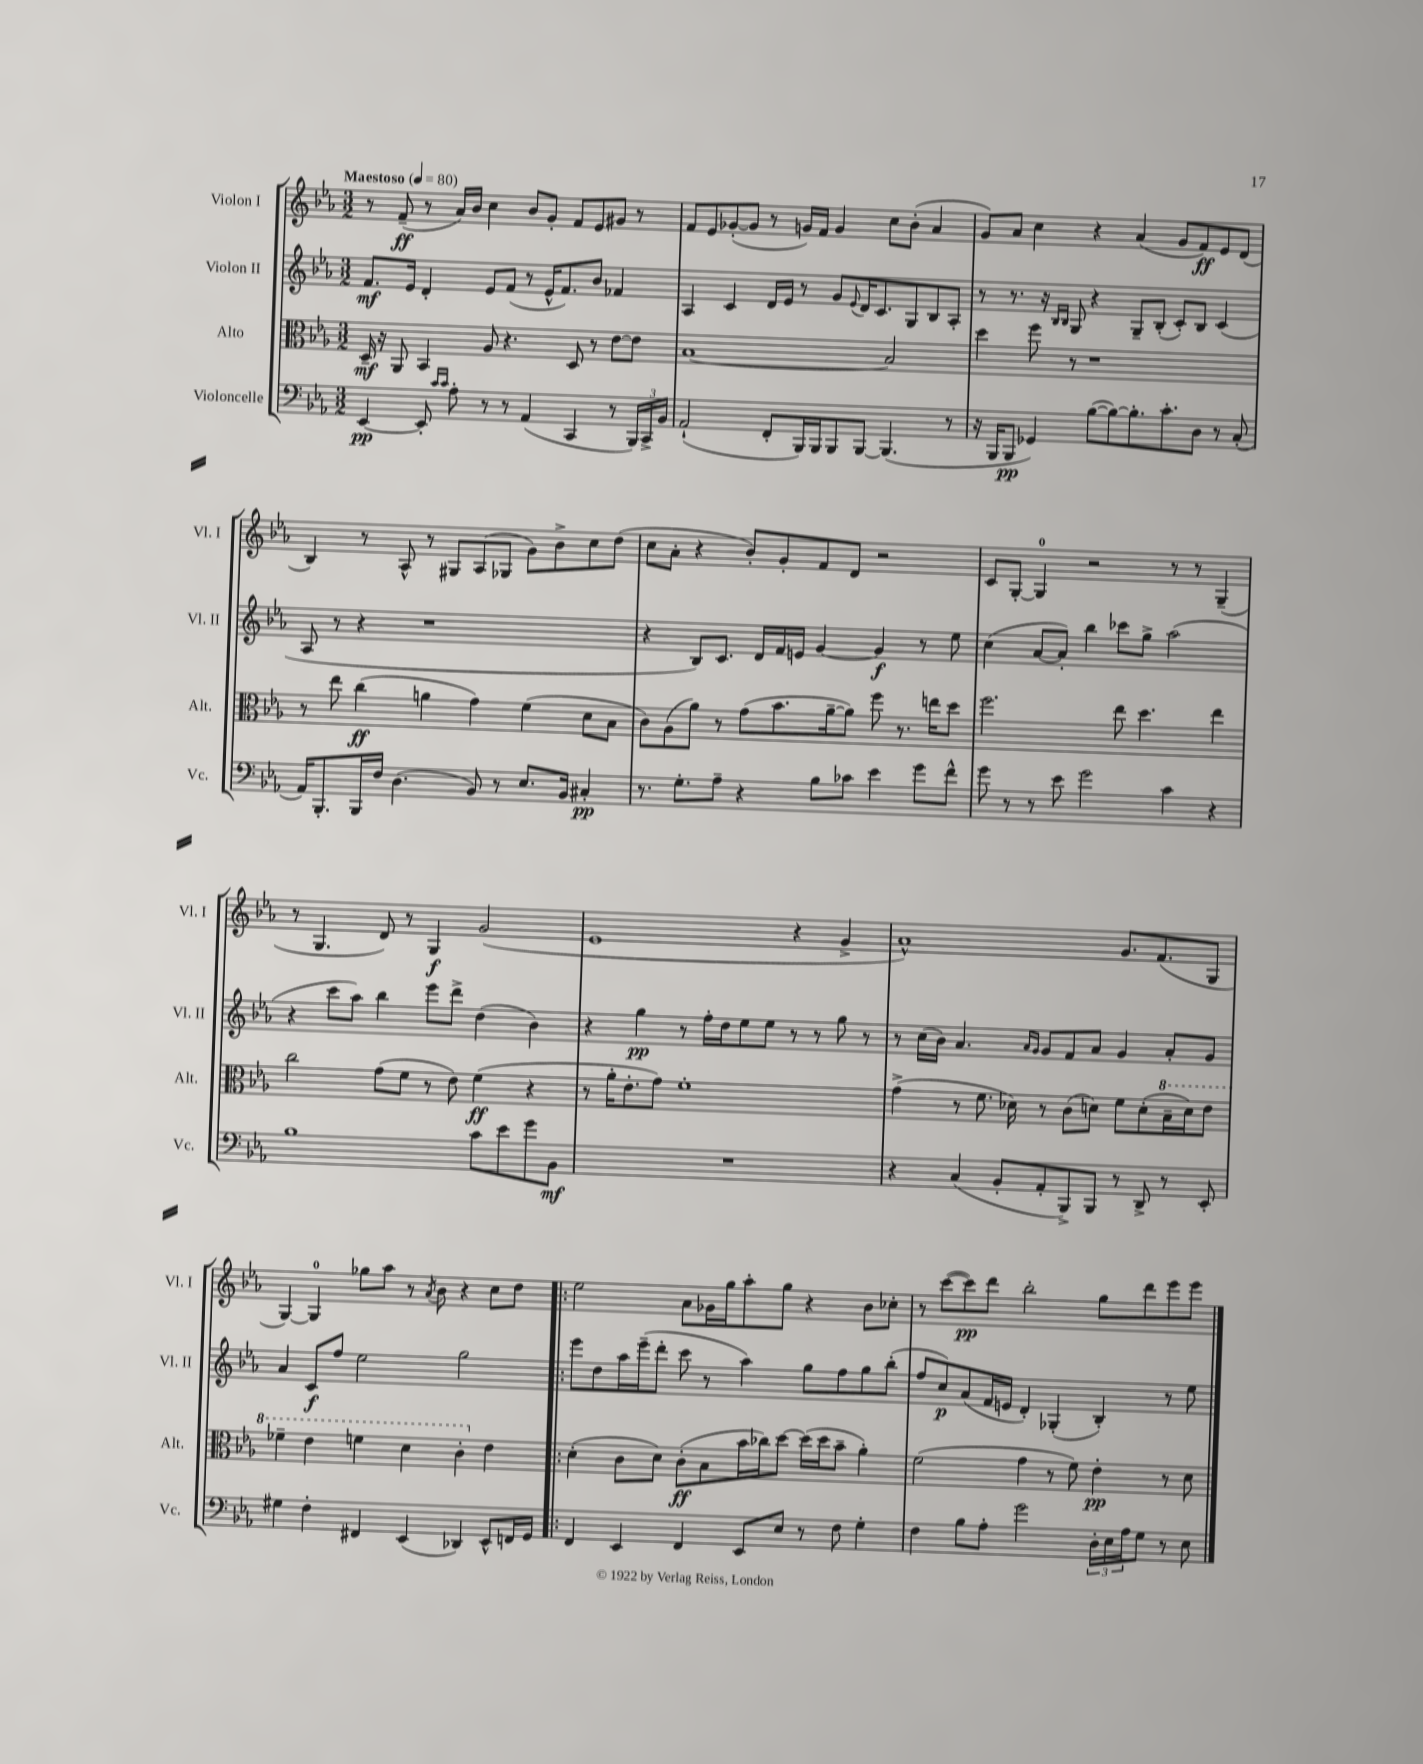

**kern	**dynam	**kern	**dynam	**kern	**dynam	**kern	**dynam
*part4	*part4	*part3	*part3	*part2	*part2	*part1	*part1
*staff4	*staff4	*staff3	*staff3	*staff2	*staff2	*staff1	*staff1
*I"Violoncelle	*	*I"Alto	*	*I"Violon II	*	*I"Violon I	*
*I'Vc.	*	*I'Alt.	*	*I'Vl. II	*	*I'Vl. I	*
*clefF4	*	*clefC3	*	*clefG2	*	*clefG2	*
*k[b-e-a-]	*	*k[b-e-a-]	*	*k[b-e-a-]	*	*k[b-e-a-]	*
*M3/2	*	*M3/2	*	*M3/2	*	*M3/2	*
*MM80	*	*MM80	*	*MM80	*	*MM80	*
=1	=1	=1	=1	=1	=1	=1	=1
!	!	!	!	!	!	!LO:TX:a:B:t=Maestoso	!
[4EE-/	pp	16D~/	mf	8.f/L	mf	8r	.
.	.	16r	.	.	.	.	.
.	.	8AA-/	.	.	.	(8f~/	ff
.	.	.	.	16e-/Jk	.	.	.
8EE-'/]	.	4BB-/	.	4d'/	.	8r	.
16qqc/LL	.	.	.	.	.	.	.
16qqc/JJ	.	.	.	.	.	.	.
8A-'\	.	.	.	.	.	16a-/LL)	.
.	.	.	.	.	.	16b-/JJ	.
8r	.	8A-/	.	8e-/L	.	4cc\	.
8r	.	4.r	.	(8f/J	.	.	.
(4AA-/	.	.	.	8r	.	8b-/L	.
.	.	.	.	16e-^^/KL	.	8g'/J	.
.	.	.	.	8.f/)	.	.	.
4CC/	.	8D/	.	.	.	8f/L	.
.	.	8r	.	8b-/J	.	8e-/	.
8r	.	[8e-\L	.	4f-X/	.	8g#X/J	.
24BBB-/LL)	.	8e-\J]	.	.	.	8r	.
24CC^/	.	.	.	.	.	.	.
24BB-/JJ	.	.	.	.	.	.	.
=2	=2	=2	=2	=2	=2	=2	=2
(2AA-`/	.	[1B-	.	4A-/	.	8f/L	.
.	.	.	.	.	.	8e-/	.
.	.	.	.	4c/	.	([8g-X'/	.
.	.	.	.	.	.	8g-/J]	.
8FF'/L	.	.	.	16d/LL	.	8r	.
.	.	.	.	16e-/JJ	.	.	.
16BBB-/L)	.	.	.	8r	.	16gn/LL)	.
16BBB-/J	.	.	.	.	.	16f/JJ	.
8BBB-/	.	.	.	8g/L	.	4g/	.
.	.	.	.	8qqe-/	.	.	.
[8BBB-/J	.	.	.	16d/K	.	.	.
.	.	.	.	8.c/	.	.	.
(4.BBB-/]	.	2B-/]	.	.	.	8cc\L	.
.	.	.	.	8G/	.	(8b-'\J	.
.	.	.	.	8B-/	.	4a-/	.
8r	.	.	.	8A-'/J	.	.	.
=3	=3	=3	=3	=3	=3	=3	=3
16r	.	4dd\	.	8r	.	8g/L)	.
16BBB-/KL	.	.	.	.	.	.	.
8BBB-/J	pp	.	.	8.r	.	8a-/J	.
4GG-X/)	.	8ff\	.	.	.	4cc\	.
.	.	.	.	16r	.	.	.
.	.	.	.	16qqB-/LL	.	.	.
.	.	.	.	16qqB-/JJ	.	.	.
.	.	8r	.	8G/	.	.	.
([8B-\L	.	1r	.	4r	.	4r	.
8B-\_)	.	.	.	.	.	.	.
8.B-'\]	.	.	.	8G~/L	.	(4a-/	.
.	.	.	.	(8B-'/J	.	.	.
8.c'\	.	.	.	.	.	.	.
.	.	.	.	8c'/L)	.	8g/L	.
8D\J	.	.	.	8B-/J	.	8f/)	ff
8r	.	.	.	(4c/	.	8e-/	.
(8C'/	.	.	.	.	.	(8d/J	.
!!LO:LB:g=z
=4	=4	=4	=4	=4	=4	=4	=4
16AA-/KL)	.	8r	.	8A-/	.	4B-/)	.
8.BBB-'/	.	.	.	.	.	.	.
.	.	8ee-\	.	8r	.	.	.
16BBB-/L	.	(4cc\	ff	4r	.	8r	.
16F/JJ	.	.	.	.	.	.	.
(4.D\	.	.	.	.	.	8A-^^/	.
.	.	4an\	.	1r	.	8r	.
.	.	.	.	.	.	8G#X/L	.
8BB-/)	.	4g\)	.	.	.	(8A-/	.
8r	.	.	.	.	.	8G-X/J	.
8.E-/L	.	(4f\	.	.	.	8g\L)	.
.	.	.	.	.	.	8b-^\	.
16BB-/Jk	.	.	.	.	.	.	.
4C#X'/	pp	8d\L	.	.	.	8cc\	.
.	.	8B-\J	.	.	.	(8dd\J	.
=5	=5	=5	=5	=5	=5	=5	=5
8.r	.	8c\L)	.	4r	.	8cc\L	.
.	.	(8A-\	.	.	.	8a-'\J	.
8.G'\L	.	.	.	.	.	.	.
.	.	8a-\J)	.	8B-/L)	.	4r	.
8A-~\J	.	8r	.	8.c/J	.	.	.
4r	.	(8g\L	.	.	.	8b-'/L)	.
.	.	.	.	16d/LL	.	.	.
.	.	8.b-\	.	16f/	.	8g'/	.
.	.	.	.	16en/JJ	.	.	.
8B-\L	.	.	.	[4g/	.	8f/	.
.	.	[16a-~\k	.	.	.	.	.
8c-X\J	.	8a-\J])	.	.	.	8d/J	.
4e-\	.	8ff\	.	4g/]	f	2r	.
.	.	8.r	.	.	.	.	.
8g\L	.	.	.	8r	.	.	.
.	.	16een\KL	.	.	.	.	.
8f^^\J	.	8dd\J	.	8ee-\	.	.	.
=6	=6	=6	=6	=6	=6	=6	=6
8g\	.	2.ff\	.	(4cc\	.	8c/L	.
8r	.	.	.	.	.	[8G'/J	.
8r	.	.	.	[8a-/L	.	4G/]	.
8e-\	.	.	.	8a-'/J])	.	.	.
2g\	.	.	.	4bb-\	.	2r	.
.	.	8ee-\	.	8ccc-X\L	.	.	.
.	.	4.dd\	.	8gg^\J	.	.	.
4c\	.	.	.	(2aa-\	.	8r	.
.	.	.	.	.	.	8r	.
4r	.	4ee-\	.	.	.	(4G~/	.
!!LO:LB:g=z
=7	=7	=7	=7	=7	=7	=7	=7
1B-	.	2cc\	.	4r	.	8r	.
.	.	.	.	.	.	4.G/	.
.	.	.	.	8ccc\L	.	.	.
.	.	.	.	8aa-\J)	.	.	.
.	.	(8g\L	.	4bb-\	.	8d/)	.
.	.	8f\J	.	.	.	8r	.
.	.	8r	.	8eee-\L	.	4G/	f
.	.	8e-\)	.	8ddd^\J	.	.	.
8c\L	.	(4f\	ff	(4dd\	.	(2g/	.
8e-\	.	.	.	.	.	.	.
8g\	.	4r	.	4b-\)	.	.	.
8BB-\J	mf	.	.	.	.	.	.
=8	=8	=8	=8	=8	=8	=8	=8
1.r	.	8r	.	4r	.	1e-	.
.	.	16a-'\KL	.	.	.	.	.
.	.	8.e-'\	.	.	.	.	.
.	.	.	.	4gg\	pp	.	.
.	.	8g\J)	.	.	.	.	.
.	.	1f'	.	8r	.	.	.
.	.	.	.	16ff'\LL	.	.	.
.	.	.	.	16dd\J	.	.	.
.	.	.	.	8ee-\	.	.	.
.	.	.	.	8ee-\J	.	.	.
.	.	.	.	8r	.	4r	.
.	.	.	.	8r	.	.	.
.	.	.	.	8gg\	.	4g^/	.
.	.	.	.	8r	.	.	.
=9	=9	=9	=9	=9	=9	=9	=9
4r	.	(4g^\	.	8r	.	1a-^^)	.
.	.	.	.	(16cc\LL	.	.	.
.	.	.	.	16b-\JJ)	.	.	.
(4C/	.	8r	.	4.a-/	.	.	.
.	.	8.f\	.	.	.	.	.
8BB-'/L	.	.	.	.	.	.	.
.	.	16d-X\)	.	.	.	.	.
.	.	.	.	16qqa-/LL	.	.	.
.	.	.	.	16qqg/JJ	.	.	.
8AA-'/	.	8r	.	8g/L	.	.	.
8BBB-^/)	.	(8c\L	.	8f/	.	.	.
8BBB-/J	.	8dn\J)	.	8a-/J	.	.	.
8r	.	8f\L	.	4g/	.	8.g/L	.
8DD^/	.	(8d'\	.	.	.	.	.
.	.	.	.	.	.	(8.f/	.
*	*	*8va	*	*	*	*	*
8r	.	16b-~\L	.	8a-'/L	.	.	.
.	.	16dd\J)	.	.	.	.	.
8EE-'/	.	8ee-\J	.	8g/J	.	8G/J	.
!!LO:LB:g=z
=10	=10	=10	=10	=10	=10	=10	=10
4G#X\	.	4ff-X~\	.	4a-/	.	[4G/)	.
4F'\	.	4ee-\	.	8c/L	f	4G/]	.
.	.	.	.	8ff/J	.	.	.
4FF#X/	.	4ffn\	.	2ee-\	.	8gg-X\L	.
.	.	.	.	.	.	8aa-\J	.
(4EE-/	.	4dd\	.	.	.	8r	.
.	.	.	.	.	.	8qa-/	.
.	.	.	.	.	.	8b-\	.
4DD-X/)	.	4cc'\	.	2gg\	.	4r	.
*	*	*X8va	*	*	*	*	*
8EE-^^/L	.	4e-\	.	.	.	8cc\L	.
16FFn/L	.	.	.	.	.	8dd\J	.
16GG/JJ	.	.	.	.	.	.	.
=11!|:	=11!|:	=11!|:	=11!|:	=11!|:	=11!|:	=11!|:	=11!|:
4FF/	.	(4d'\	.	8eee-\L	.	2ee-\	.
.	.	.	.	8dd\	.	.	.
4EE-/	.	8c\L	.	16aa-\L	.	.	.
.	.	.	.	(16eee-~\J	.	.	.
.	.	8d\J)	.	8ddd'\J	.	.	.
4FF/	.	(8c'\L	ff	8ccc\	.	8a-\L	.
.	.	8B-\	.	8r	.	16g-X\L	.
.	.	.	.	.	.	16gg\J	.
8EE-/L	.	16b-\L	.	4aa-\)	.	8aa-'\	.
.	.	16cc-X\J)	.	.	.	.	.
8E-/J	.	[8dd\J	.	.	.	8gg\J	.
8r	.	(16dd\LL]	.	8gg\L	.	4r	.
.	.	16dd\J	.	.	.	.	.
8F\	.	8b-~\J	.	8ff\	.	.	.
4G'\	.	4a-'\)	.	8gg\	.	8b-\L	.
.	.	.	.	(8bb-'\J	.	8cc-X'\J	.
=12	=12	=12	=12	=12	=12	=12	=12
4F\	.	(2f\	.	8ff/L	.	8r	.
.	.	.	.	8cc/)	p	([8ccc\L	.
8B-\L	.	.	.	(8a-/	.	8ccc\])	pp
8A-'\J	.	.	.	16f/L	.	8ddd\J	.
.	.	.	.	16en/JJ	.	.	.
2g\	.	4g\	.	4d'/)	.	2bb-'\	.
.	.	8r	.	(4G-X'/	.	.	.
.	.	8f\)	.	.	.	.	.
24D'\LL	.	4e-'\	pp	4B-'/)	.	8gg\L	.
24E-\	.	.	.	.	.	.	.
24A-\J	.	.	.	.	.	.	.
8G\J	.	.	.	.	.	8ddd\	.
8r	.	8r	.	8r	.	8eee-\	.
8E-\	.	8d\	.	8ee-\	.	8eee-\J	.
==	==	==	==	==	==	==	==
*-	*-	*-	*-	*-	*-	*-	*-
